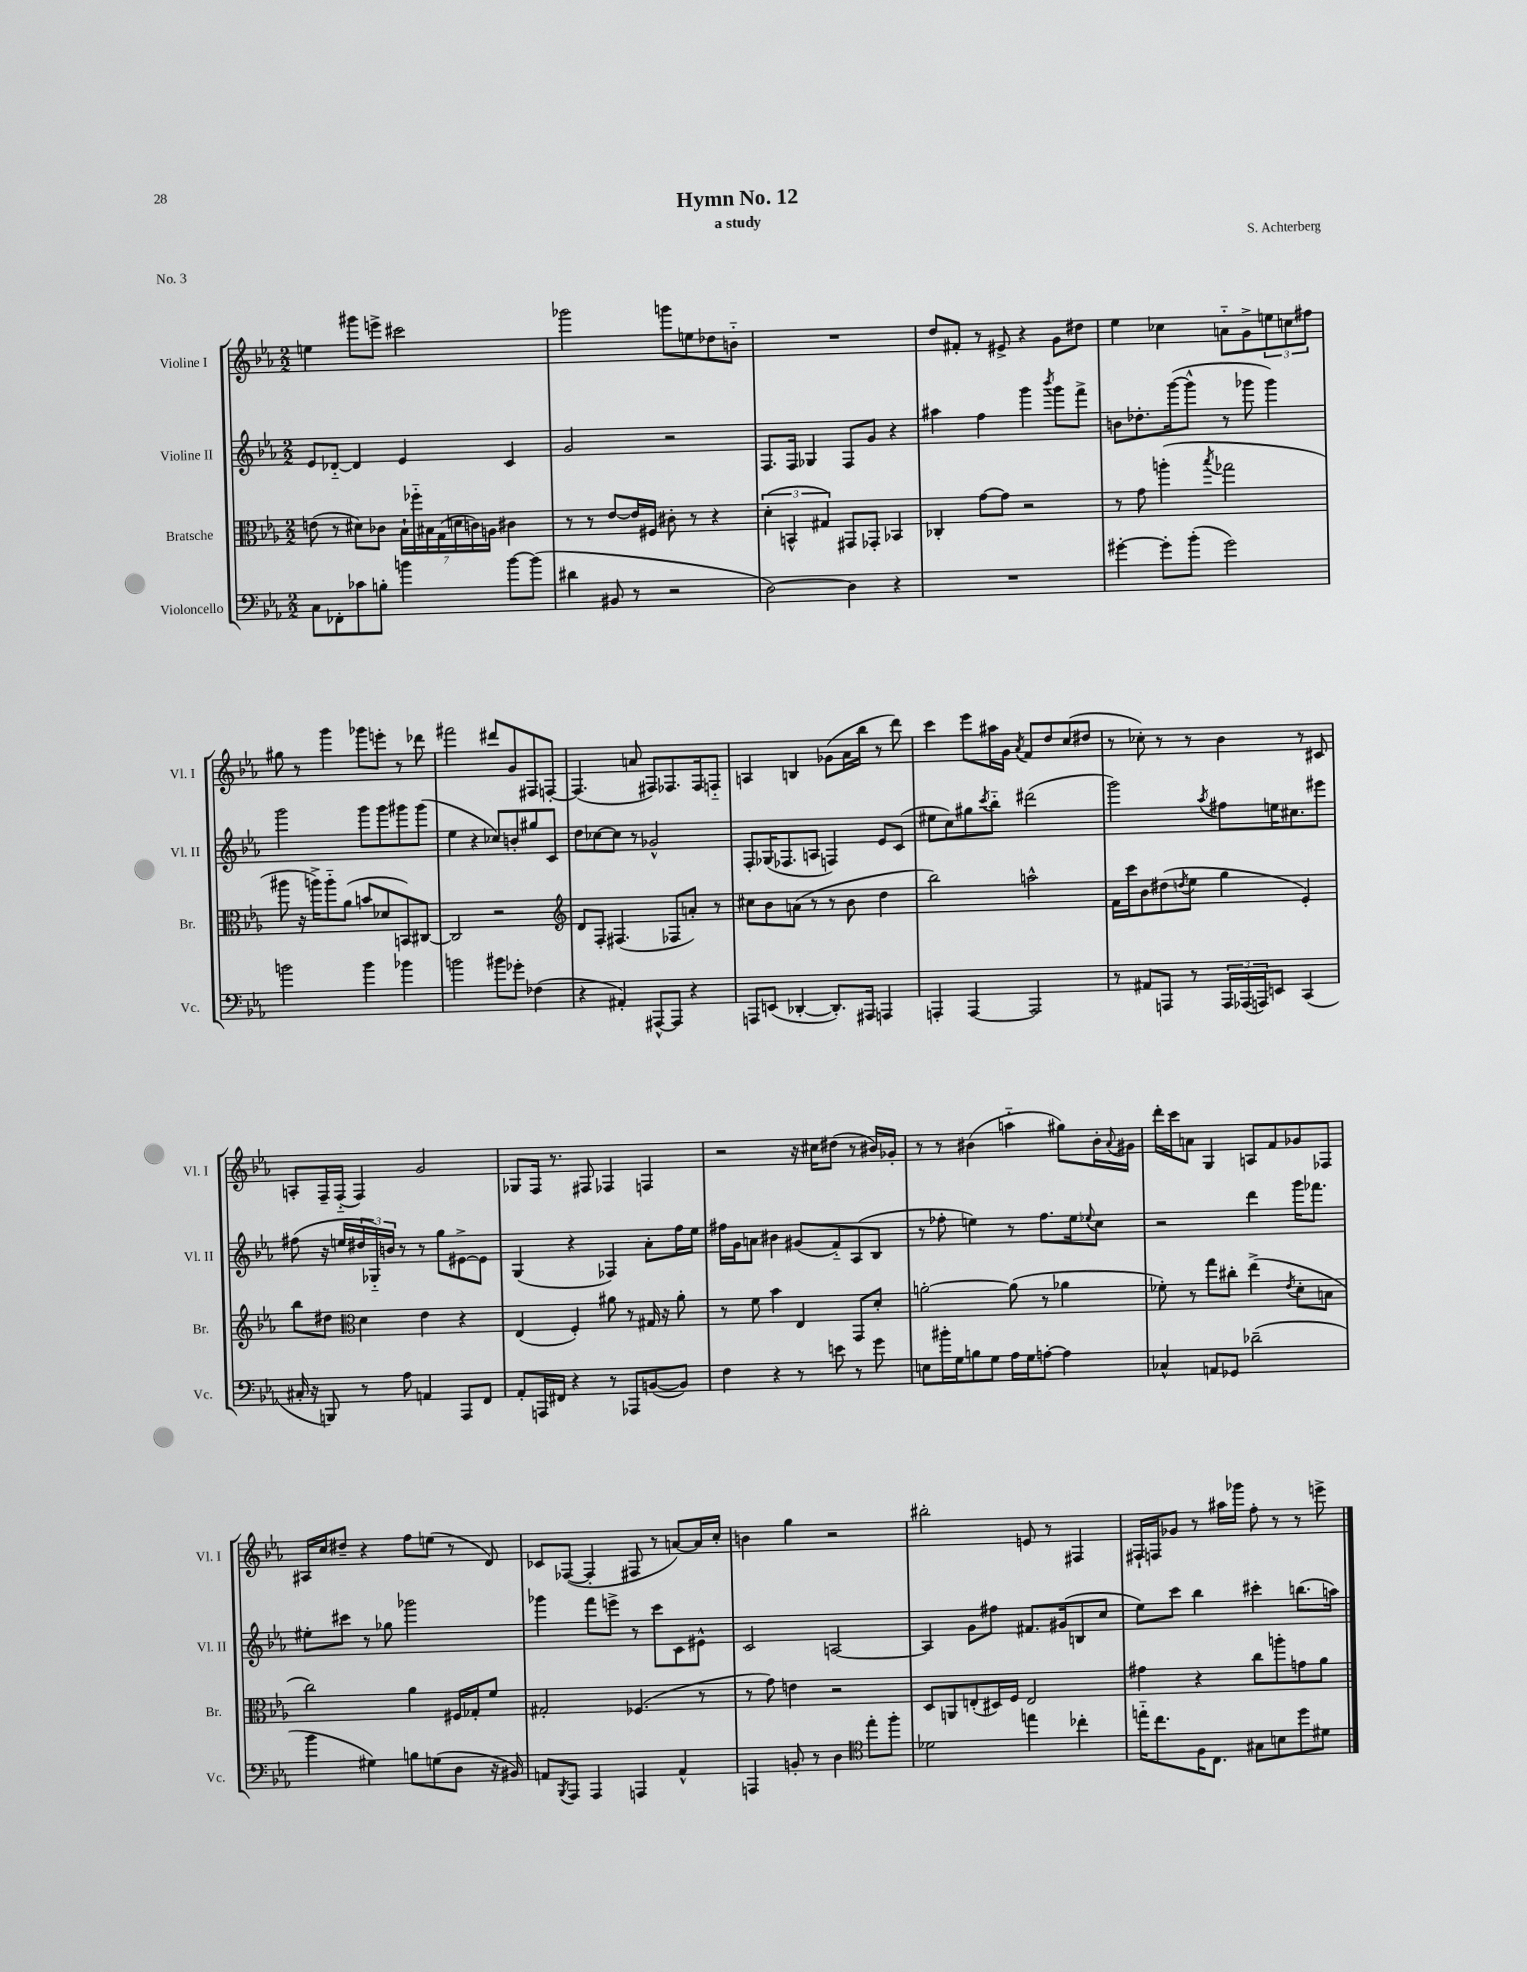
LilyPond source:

\header { title = "Hymn No. 12" composer = "S. Achterberg" subtitle = "a study" piece = "No. 3" }
<<
\new StaffGroup <<
\new Staff = "s0" \with { instrumentName = "Violine I" shortInstrumentName = "Vl. I" } {
    \clef treble \key ees \major \numericTimeSignature \time 2/2
    e''4 gis'''8 e'''8-> cis'''2 |
    ges'''2 g'''8 e''8 des''8 b'8-_ |
    R1 |
    d''8 fis'8-. r8 eis'8-> r4 g'8 dis''8 |
    ees''4 ces''4 a'8-_ g'8-> \tuplet 3/2 { e''8 c''8 fis''8 } |
    gis''8 r8 g'''4 ges'''8 e'''8-. r8 des'''8 |
    fis'''2 dis'''8 g'8 fis8 f8~-. |
    f4.( a'8 fis8) fes8. fes16 f8-_ |
    a4 b4 ges'8( aes'16 bes''16 r8 d'''8) |
    c'''4 ees'''8 ais''16 g'16 \acciaccatura { aes'8 } f'8 d''8 c''8( dis''8 |
    r8 ces''8-.) r8 r8 bes'4 r8 cis'8 |
    a8-. f16-- f16-_( f4) g'2 |
    ges8 f16 r8. fis8 fes4 f4 |
    r2 r16 cis''16 dis''8( r8 bis'16) ges'16-. |
    r8 r8 bis'4( a''4-_ gis''8) bis'16-. \appoggiatura { aes'8 } gis'16 |
    d'''16-. c'''16 a'8 g4 a8 f'8 ges'8 fes8 |
    ais16 c''16 dis''8-- r4 f''8 e''8( r8 d'8) |
    ces'8 fes8~( fes4-. fis8 r8 a'8~) a'16 c''16-. |
    b'4 g''4 r2 |
    bis''2-. e'8 r8 fis4 |
    fis16-! f16 ges'8 r8 ais''16 ges'''16 f''8-. r8 r8 e'''8-> \bar "|." |
}
\new Staff = "s1" \with { instrumentName = "Violine II" shortInstrumentName = "Vl. II" } {
    \clef treble \key ees \major \numericTimeSignature \time 2/2
    ees'8 des'8~-_ des'4 ees'4 c'4 |
    g'2 r2 |
    f8. f16 ges4 f8 g'8 r4 |
    ais''4 f''4 g'''4 \acciaccatura { bes'''8 } g'''8 f'''8-> |
    b'8 des''8.-. g'''16~( g'''8-^ r8 ges'''8 ges'''4) |
    g'''2 g'''8 g'''8 gis'''8 gis'''8( |
    ees''4 r4 ces''8) b'8-. gis''8 c'8 |
    d''8 ces''8~ ces''8 r8 ges'2-^ |
    f8-. ges16( fes8. a8 f4) ees'8 c'8( |
    eis''8 c''8) gis''8 \acciaccatura { c'''8 } bes''8-_ dis'''2( |
    g'''2) \acciaccatura { aes''8 } fis''8 e''16 cis''8. eis'''8 |
    fis''8( r16 e''16 \tuplet 3/2 { dis''16 ges16-_) b'16 } r8 r8 g''8 eis'8~-> eis'8 |
    g4( r4 fes4) aes'8-. f''16 ees''16 |
    fis''16 g'16 a'8 bis'4 gis'8( f'8-_) aes8( bes8 |
    r8 fes''8-. e''4) r8 fes''8. e''16 \appoggiatura { ees''8 } c''8 |
    r2 d'''4 g'''16 fes'''8. |
    eis''8-. cis'''8 r8 ges''8 ges'''2 |
    ges'''4 f'''8 e'''8-> r8 c'''8 c'8 eis'8-^ |
    c'2 a2~ |
    a4 g'8 fis''8 fis'8. gis'16( b8 c''8 |
    ees''8) c'''8 bes''4 cis'''4-. b''8.( a''16) \bar "|." |
}
\new Staff = "s2" \with { instrumentName = "Bratsche" shortInstrumentName = "Br." } {
    \clef alto \key ees \major \numericTimeSignature \time 2/2
    e'8( r8 dis'8) ces'8 \tuplet 7/4 { bes16-! fes''16-_ bis16 g16( d'16 c'16) a16 } cis'4 |
    r8 r8 ees'8~ ees'16 fis16 cis'8-. r8 r4 |
    \tuplet 3/2 { d'4-.( b,4-^ gis4) } gis,8 ges,8-. bes,4 |
    ces4-. g'8~ g'8 r2 |
    r8 g'8 a''4-.( \acciaccatura { bes''8 } ges''2 |
    ais''8 r16 a''16->) a''8-_ aes'8( b'8 des'8 b,8) cis8~ |
    cis2 r2 |
    \clef treble d'8 f8-. fis4.( fes8 a'8-.) r8 |
    cis''8 bes'8 a'8( r8 r8 bes'8 d''4 |
    bes''2) a''2-^ |
    f'16 c'''16 bes'8 dis''8( \acciaccatura { d''8 } ees''8 g''4 ees'4-.) |
    bes''8 dis''8 \clef alto d'4 ees'4 r4 |
    ees4( f4-.) ais'8 r8 gis16 r16 ais'8-. |
    r8 f'8 bes'4 ees4 g,8 d'8-. |
    a'2~-. a'8( r8 aes'4 |
    fes'8-.) r8 g''8 cis''8-. ees''4->( \acciaccatura { ees'8 } d'8-. b8 |
    c''2) aes'4 fis16 ges16-. f'8 |
    gis2-. fes4.( r8 |
    r8 g'8) e'4 r2 |
    d8 a,8 e8-.( dis16) f16 e2 |
    gis'4 r4 c''8 a''8-. g'8 aes'8 \bar "|." |
}
\new Staff = "s3" \with { instrumentName = "Violoncello" shortInstrumentName = "Vc." } {
    \clef bass \key ees \major \numericTimeSignature \time 2/2
    c8 fes,8-. ces'8 b8-. b'4 b'8~ b'8( |
    dis'4 bis,8 r8 r2 |
    d2~) d4 r4 |
    R1 |
    gis'4~-. gis'8-. bes'8-.( gis'2) |
    b'2 b'4 bes'4 |
    b'2 bis'8 ges'8-. fes4( |
    r4 ais,4-.) ais,,8~-^ ais,,8 r4 |
    a,,8 e,8( des,4~-. des,8.-.) ais,,16 a,,4 |
    a,,4-. a,,4~ a,,2 |
    r8 ais,8 a,,8 r8 \tuplet 3/2 { a,,16 aes,,16( a,,16) } e,8 c,4( |
    cis16-. r16 b,,8) r8 aes8 a,4 aes,,8 f,8 |
    aes,8-. a,,16 fis,16 r4 r8 aes,,8 b,8~( b,8) |
    f4 r4 r8 e'8 r8 g'8 |
    e8 bis'16-. g16 b8 g8 aes16 g16 a8~-. a4 |
    ces4-^ a,8 ges,8 des'2--( |
    bes'4 gis4) b8 g8( d8 r16 bis,16) |
    a,8 \acciaccatura { bes,,8 } aes,,8 aes,,4 a,,4 a,4-^ |
    a,,4 b,8-. r8 d4 \clef tenor ees''8-. f''8-. |
    des'2 e''4 ces''4-. |
    e''16-_ c''8. f16 c8. gis8 b8 d''8 dis'8 \bar "|." |
}
>>
>>
\layout { \context { \Score \remove "Bar_number_engraver" } }
